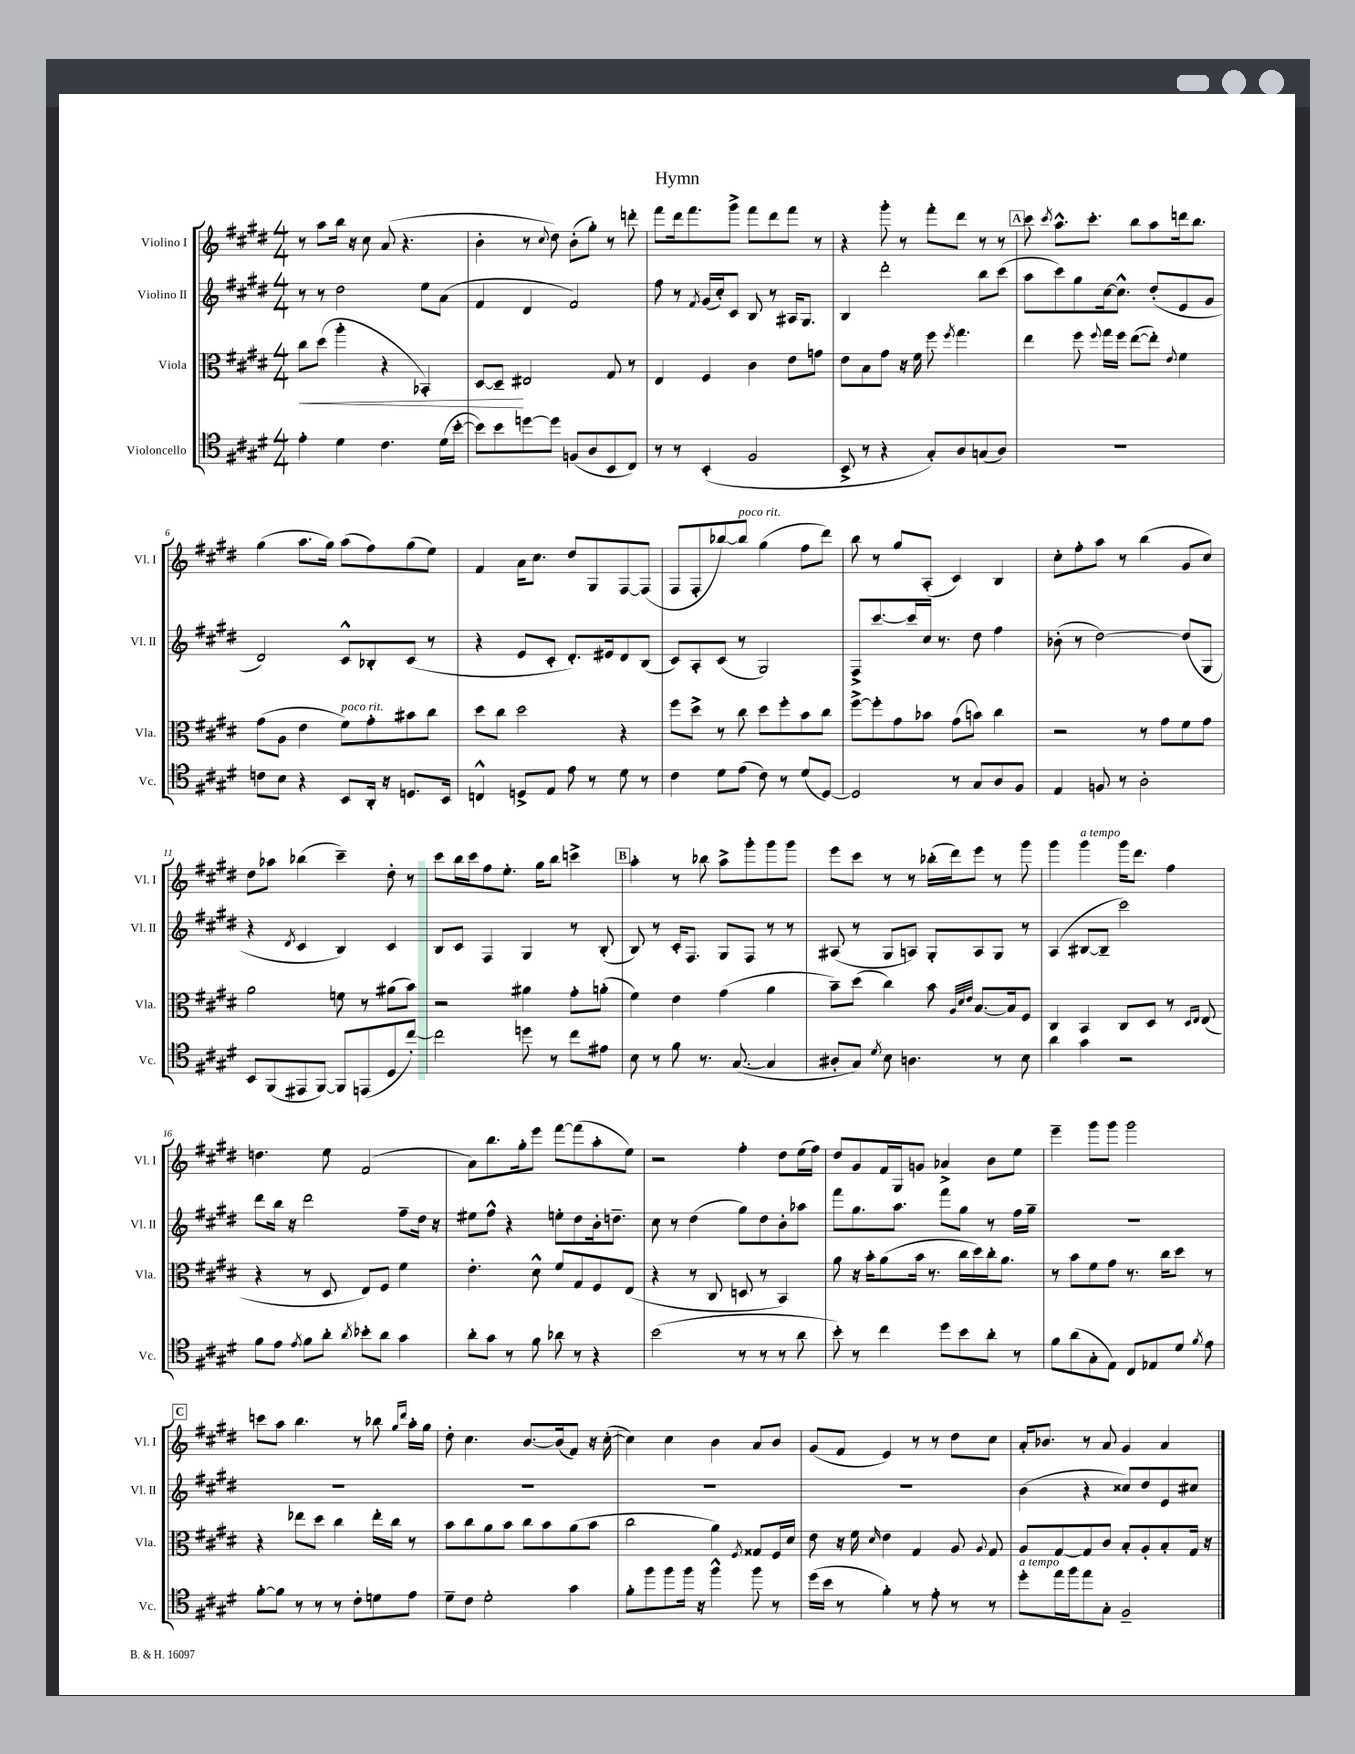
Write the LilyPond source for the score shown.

\header { title = "Hymn" }
<<
\new StaffGroup <<
\new Staff = "s0" \with { instrumentName = "Violino I" shortInstrumentName = "Vl. I" } {
    \clef treble \key e \major \numericTimeSignature \time 4/4
    \autoBeamOff r8 a''8[ b''16] r16 cis''8 a'8( r4. |
    b'4-. r8 \appoggiatura { cis''8 } dis''8) b'8[-.( gis''8]-.) r8 d'''8-. |
    fis'''8[ dis'''16 fis'''8. gis'''8]-> fis'''8[ dis'''8 fis'''8] r8 |
    r4 gis'''8-. r8 fis'''8[-. dis'''8] r8 r8 |
    \mark \markup { \box "A" } cis'''8 \acciaccatura { cis'''8 } a''8.[-^ cis'''8.]-. b''8[ a''8 d'''16 b''8.] |
    gis''4( a''8.[ gis''16]) a''8[( fis''8) gis''8( e''8]) |
    fis'4 a'16[ cis''8.] dis''8[ gis8 fis8~ fis8]( |
    fis8[ fis8-. bes''8~) bes''8]^\markup { \italic "poco rit." } gis''4( fis''8[ dis'''8]) |
    b''8 r8 gis''8[ a8]-.( cis'4) b4 |
    cis''8[-. fis''8-. a''8] r8 b''4( gis'8[ cis''8]) |
    dis''8[ aes''8] bes''4( cis'''4--) dis''8-. r8 |
    cis'''8[ b''16 cis'''16 fis''8 e''8.]-. gis''16[ b''8] c'''4-> |
    \mark \markup { \box "B" } a''4-. r8 bes''8 a''8[-> gis'''8-. gis'''8 gis'''8] |
    e'''8[ cis'''8] r8 r8 bes''16[-.( dis'''16) e'''8] r8 gis'''8 |
    gis'''4 gis'''4^\markup { \italic "a tempo" } gis'''16[ dis'''8.] fis''4 |
    d''4. e''8 fis'2( |
    a'8[) b''8. gis''16-. e'''8] fis'''8[~ fis'''8( a''8-. e''8]) |
    r2 fis''4-. dis''8[ e''16( fis''16]) |
    dis''8[ gis'8 fis'16 gis16 g'8] aes'4-> b'8[ e''8] |
    e'''4-- gis'''8[ gis'''8] gis'''2 |
    \mark \markup { \box "C" } c'''8[ a''8] b''4. r8 bes''8 \grace { gis''16[ dis'''16] } a''16[-. gis''16] |
    dis''8-. cis''4. b'8.[~ b'16( fis'8]) r16 cis''16~-.( |
    cis''4) cis''4 b'4 a'8[ b'8] |
    gis'8[( fis'8] e'4) r8 r8 dis''8[ cis''8] |
    a'16[-. bes'8.] r8 a'8 gis'4 a'4 \bar "|." |
}
\new Staff = "s1" \with { instrumentName = "Violino II" shortInstrumentName = "Vl. II" } {
    \clef treble \key e \major \numericTimeSignature \time 4/4
    \autoBeamOff r8 r8 dis''2 e''8[ a'8]( |
    fis'4 dis'4 fis'2) |
    fis''8 r8 \acciaccatura { fis'8 } gis'16[( cis''16-.) cis'8] b8 r8 ais16[ gis8.] |
    b4 dis'''2-. b''8[ cis'''8]( |
    \mark \markup { \box "A" } a''8[ cis'''8) gis''8 cis''16~ cis''8.]-^ dis''8[-.( e'8 gis'8] |
    dis'2) cis'8[-^ bes8-. cis'8]( r8 |
    r4 e'8[ cis'8]-. dis'8.[-.) eis'16 dis'8 b8]( |
    cis'8[) a8-. cis'8]( r8 gis2) |
    fis8[-> cis'''8.~ cis'''16 cis''16] r8. dis''8 fis''4 |
    bes'8-.( r8 dis''2~) dis''8[( gis8] |
    r4 \acciaccatura { dis'8 } cis'4 b4) cis'4 |
    b8[ cis'8] fis4 gis4 r8 b8-.( |
    \mark \markup { \box "B" } b8) r8 cis'16[-. fis8.] gis8[ fis8] r8 r8 |
    ais8( r8 gis8[ a8]) gis8[-. a8 gis8] r8 |
    a4( bis8[~ bis8]-- cis'''2) |
    dis'''8[ b''16] r16 dis'''2 fis''8[-- dis''16] r16 |
    eis''8[ fis''8]-^ r4 e''8[-. dis''8 b'16-. d''8.]-- |
    cis''8 r8 dis''4( gis''8[) dis''8 b'8-. aes''8] |
    fis'''8[ gis''8. a''8.] fis'''8[ gis''8] r8 fis''16[ gis''16]-- |
    R1 |
    \mark \markup { \box "C" } R1 |
    R1 |
    R1 |
    R1 |
    b'4( r4 cisis''8[) dis''8 e'8 cis''8] \bar "|." |
}
\new Staff = "s2" \with { instrumentName = "Viola" shortInstrumentName = "Vla." } {
    \clef alto \key e \major \numericTimeSignature \time 4/4
    \autoBeamOff cis''8[\< dis''8]( a''4-. r4 bes,4-.) |
    dis8[~ dis8]--\! eis2 gis8 r8 |
    e4 fis4 cis'4 e'8[ g'8] |
    e'8[ b8 gis'8] r16 fis'16 fis''8 \acciaccatura { fis''8 } gis''4. |
    \mark \markup { \box "A" } e''4 fis''8 \appoggiatura { fis''8 } gis''16[ fis''16] e''8[~( e''8]-.) \appoggiatura { e'8 } fis'4 |
    gis'8[( a8] e'4 fis'8[^\markup { \italic "poco rit." }) gis'8-. bis'8 cis''8] |
    dis''8[ cis''8] dis''2 r4 |
    fis''8[ dis''8]-> r8 cis''8 dis''8[ fis''8-. b'8 cis''8] |
    fis''8[~-> fis''8-. gis'8 bes'8] gis'8[( b'8]) cis''4 |
    r2 r8 gis'8[ fis'8 gis'8] |
    a'2 f'8 r8 ais'8[( b'8]) |
    r2 ais'4 gis'8[-. a'8]-.( |
    \mark \markup { \box "B" } fis'4) e'4 gis'4( a'4 |
    b'8[--) dis''8]( cis''4) b'8 \grace { a32[ dis'32 e'32] } b8.[~ b16 fis8] |
    cis4 b,4 cis8[ dis8] r8 \grace { dis16[ e16] } e8( |
    r4 r8 dis8 e8[) fis8] fis'4 |
    e'4.-. dis'8-^ fis'8[ gis8 fis8 e8]( |
    r4 r8 cis8 d8 r8 b,4) |
    a'8 r16 b'16[-. a'8( b'16] r8. cis''16[ dis''16) cis''16-. a'8.] |
    r8 b'8[ fis'8 gis'8] r8. cis''16[ dis''8] r8 |
    \mark \markup { \box "C" } r4 ees''8[ dis''8] cis''4 ees''16[-. cis''16] r8 |
    b'8[ cis''8 a'8 b'8] cis''8[ b'8 a'8( b'8] |
    cis''2 a'4) \acciaccatura { fis8 } gisis8[ fis16 dis'16] |
    e'8 r16 fis'16 \grace { dis'16 } e'4 gis4 a8 \appoggiatura { a8 } gis8 |
    a8[ gis8~ gis8 cis'8] b8[-. a8-. b8-. gis16] r16 \bar "|." |
}
\new Staff = "s3" \with { instrumentName = "Violoncello" shortInstrumentName = "Vc." } {
    \clef tenor \key e \major \numericTimeSignature \time 4/4
    \autoBeamOff e'4-. dis'4 cis'4. dis'16[( b'16]~-. |
    b'8[) b'8 d''8~ d''8] f8[( a8 b,8 cis8]) |
    r8 r8 b,4-.( fis2 |
    b,8-> r8 r4 gis8[-.) a8 g8( a8]) |
    \mark \markup { \box "A" } R1 |
    c'8[ b8] r4 b,8[ a,16]-. r16 d8.[ b,16] |
    c4-^ d8[-> e8] e'8 r8 dis'8 r8 |
    cis'4 dis'8[ e'8]( cis'8) r8 dis'8[( dis8]~) |
    dis2 r8 gis8[ a8 fis8] |
    e4 f8 r8 a2-. |
    b,8[ fis,8( eis,8 fis,8]~) fis,8[ e,8( dis8 cis''8]~-.) |
    cis''2 d''8 r8 cis''8[ eis'8] |
    \mark \markup { \box "B" } b8 r8 fis'8 r8. gis8.~( gis4 |
    ais8[-. gis8]) \acciaccatura { dis'8 } b8 a4. r8 b8 |
    a'4 gis'4 r2 |
    fis'8[ e'8] \acciaccatura { e'8 } fis'8[ a'8]-. \acciaccatura { a'8 } bes'8[-. a'8] gis'4 |
    a'8[-. gis'8] r8 fis'8 aes'8 r8 r4 |
    b'2( r8 r8 r8 a'8 |
    b'8-.) r8 cis''4 dis''8[ b'8 a'8]-. r8 |
    fis'8[ a'8( gis8-. e8]) cis8[ ees8 dis'8] \acciaccatura { fis'8 } e'8 |
    \mark \markup { \box "C" } fis'8[~-. fis'8] r8 r8 r8 cis'8[-. d'8 e'8] |
    dis'8[-- cis'8] dis'2-. gis'4 |
    fis'8[-. fis''8 fis''8 fis''16] r16 fis''4-^ fis''8 r8 |
    dis''16[( b'16] r8 fis'4-.) r8 e'8-. r8 r8 |
    dis''8[-.^\markup { \italic "a tempo" } e''16 fis''16 e''8 gis8]-. fis2-- \bar "|." |
}
>>
>>
